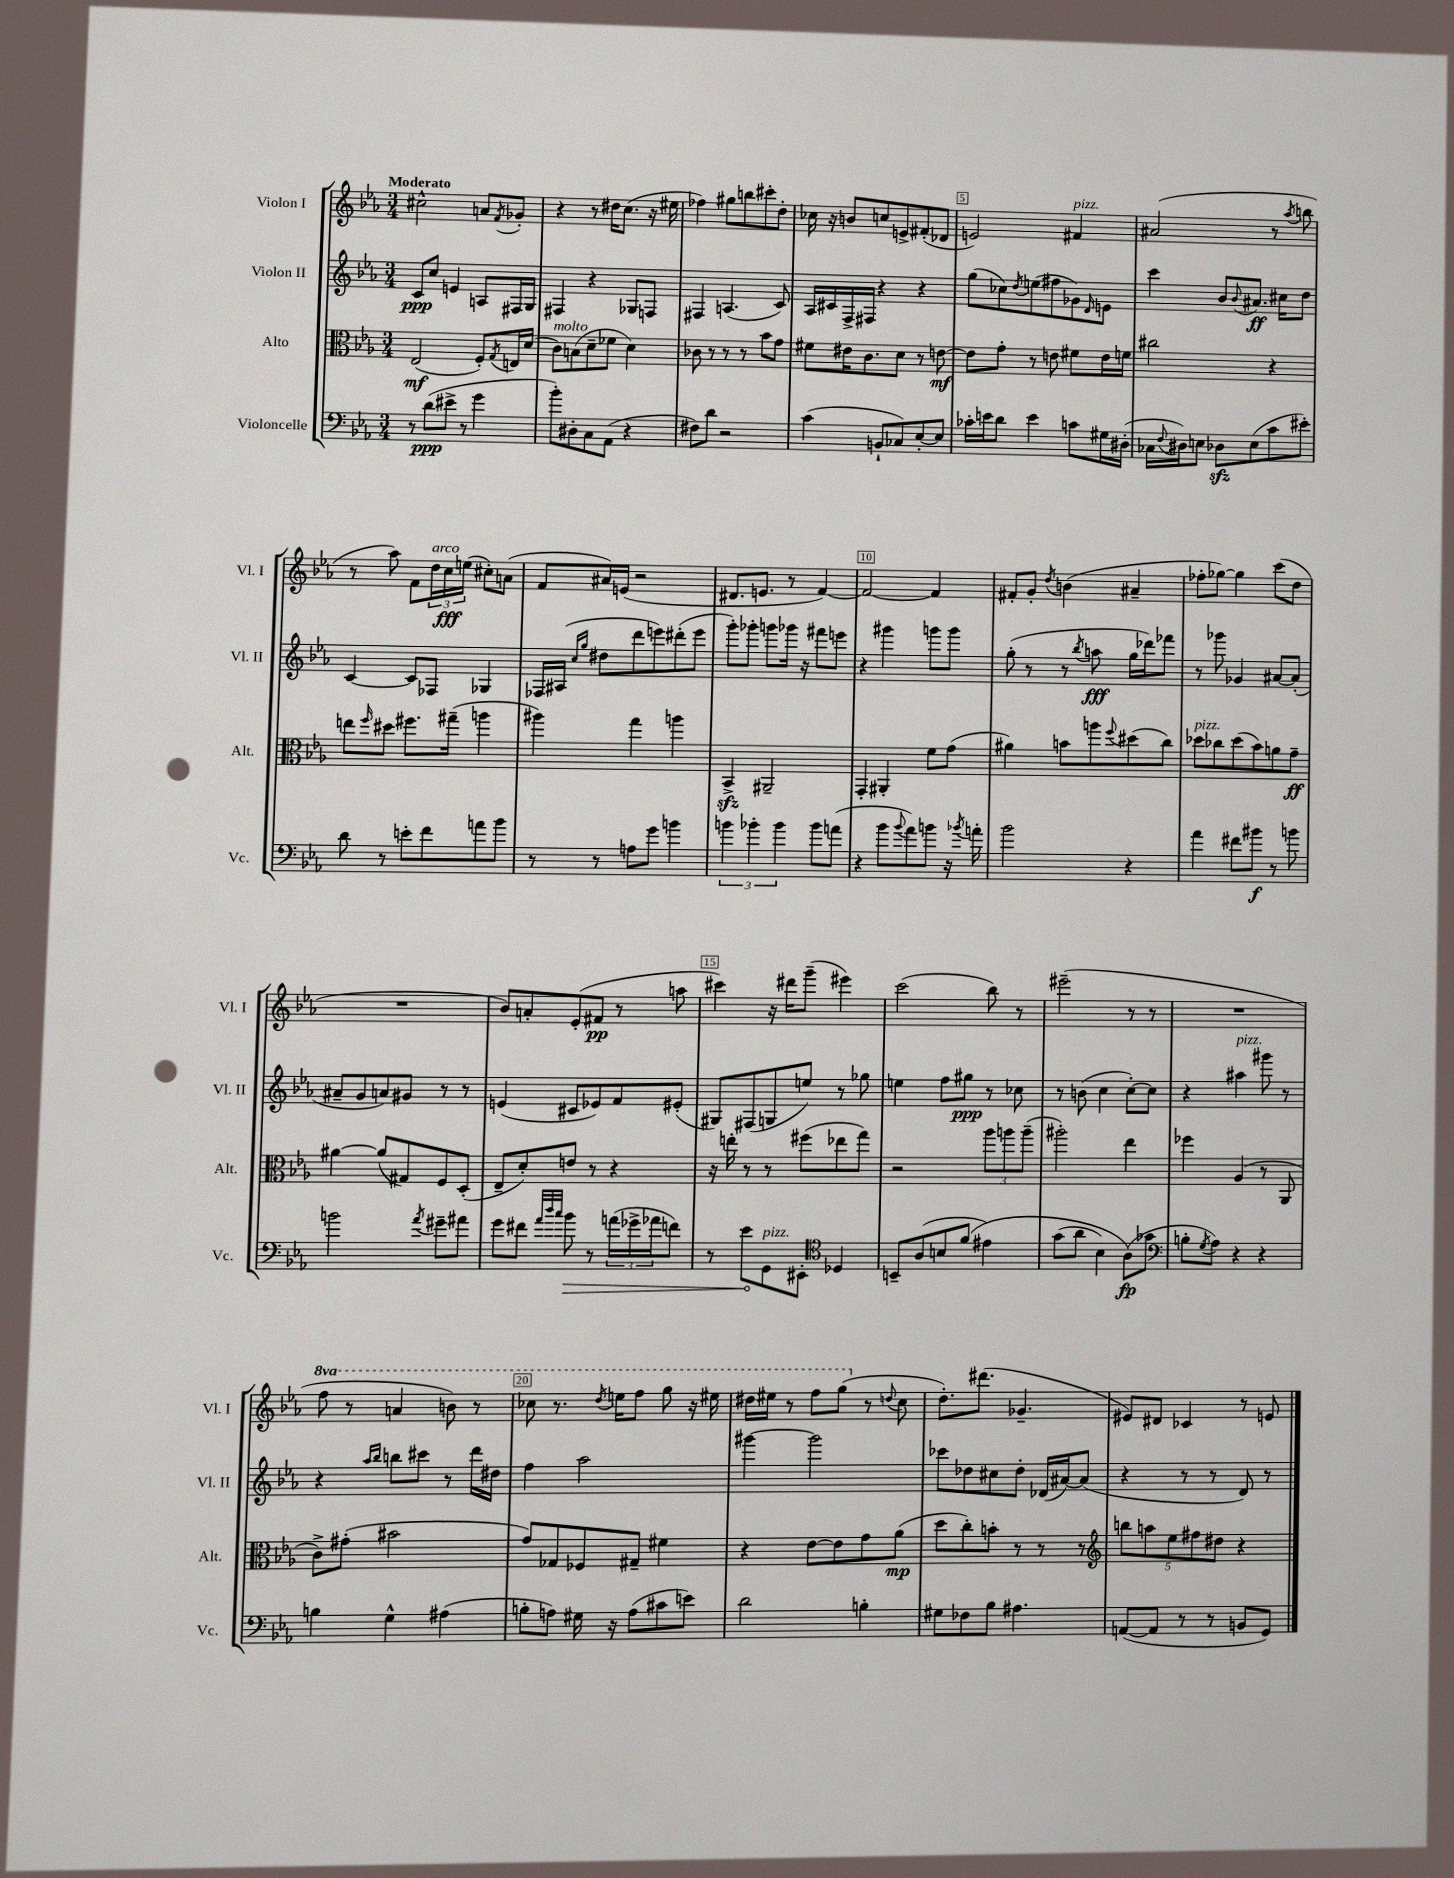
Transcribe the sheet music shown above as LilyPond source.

<<
\new StaffGroup <<
\new Staff = "s0" \with { instrumentName = "Violon I" shortInstrumentName = "Vl. I" } {
    \clef treble \key ees \major \numericTimeSignature \time 3/4 \set Staff.ottavationMarkups = #ottavation-simple-ordinals \tempo "Moderato"
    cis''2-^ a'8 \acciaccatura { f'8 } ges'8-. |
    r4 r8 dis''16 c''8.( r16 eis''16 |
    fes''4) gis''8 b''8 cis'''8-. d''8-. |
    ces''16 r16 b'8 c''8 e'8-> fis'8-.( des'8 |
    e'2) fis'4^\markup { \italic "pizz." } |
    ais'2( r8 \acciaccatura { aes''8 } b''8 |
    r8 aes''8) f'8 \tuplet 3/2 { d''16^\markup { \italic "arco" } c''16\fff e''16( } cis''8-.) a'8( |
    f'8 ais'16) e'16( r2 |
    dis'8. e'8. r8 f'4~) |
    f'2~ f'4 |
    fis'8-. g'8-. \acciaccatura { d''8 } b'4( ais'4-- |
    fes''8-. ges''8~) ges''4 c'''8( d''8 |
    R2. |
    bes'8) a'8-. ees'8-.( fis'8\pp r8 a''8 |
    cis'''4) r16 dis'''16 g'''8--( eis'''4) |
    c'''2( bes''8) r8 |
    eis'''2--( r8 r8 |
    R2. |
    \ottava #1 f'''8 r8 a''4 b''8) r8 |
    ces'''8 r8. \acciaccatura { d'''8 } e'''16 f'''8 g'''8 r16 eis'''16 |
    dis'''16 eis'''16 r8 f'''8 g'''8( \ottava #0 r8 \appoggiatura { d''!8 } c''8 |
    d''8.-.) dis'''8.( ges'4.-- |
    eis'8) dis'8 ces'4 r8 e'8 \bar "|." |
}
\new Staff = "s1" \with { instrumentName = "Violon II" shortInstrumentName = "Vl. II" } {
    \clef treble \key ees \major \numericTimeSignature \time 3/4
    c'8\ppp c''8 e'4 a8 fis16 g16 |
    fis4 r4 ges8 f8 |
    fis4 a4.( c'8) |
    aes16 cis'16 f16-> fis16 r4 r4 |
    g''8( ces''8) \acciaccatura { d''8 } e''8( fis''8 ges'8) \grace { d'16 } e'8 |
    c'''4 bes'8 \appoggiatura { bes'8 } ais'8.\ff cis''16 d''8 |
    c'4~ c'8 fes8 ges4 |
    fes16 ais16( \grace { c''16 g''16 } dis''8 d'''8 e'''8) dis'''8-.( e'''8 |
    g'''8-.) ges'''8-. g'''8 ges'''16 r16 fis'''8 e'''8 |
    r4 gis'''4 g'''8 g'''8 |
    g''8-.( r8 r8 \acciaccatura { bes''8 } a''8\fff g''16 des'''16) fes'''8 |
    r8 ges'''8 ges'4 ais'8~ ais'8-.( |
    ais'8-- g'8 a'8) gis'8 r8 r8 |
    e'4( cis'8 ees'8) f'8 eis'8-.( |
    gis8) fis8( g8 e''8) r8 ges''8 |
    e''4 f''8 gis''8\ppp r8 ces''8 |
    r8 b'8( c''4 c''8~-.) c''8 |
    r4 ais''4^\markup { \italic "pizz." } gis'''8 r8 |
    r4 \grace { aes''16 bes''16 } b''8 cis'''8 r8 d'''16 dis''16 |
    f''4 aes''2 |
    gis'''4~ gis'''2 |
    ces'''8 des''8 cis''8 des''8-. des'16( ais'16~) ais'8( |
    r4 r8 r8 d'8) r8 \bar "|." |
}
\new Staff = "s2" \with { instrumentName = "Alto" shortInstrumentName = "Alt." } {
    \clef alto \key ees \major \numericTimeSignature \time 3/4
    ees2\mf( f8-.) \acciaccatura { g8 } e16 d'16( |
    c'8^\markup { \italic "molto" }) b8( d'8-- fes'8 d'4) |
    ces'8 r8 r8 r8 bes'8 g'8 |
    fis'8 eis'16 c'8. d'8 r8 e'8~\mf |
    e'8 g'8-. r8 e'8 fis'8 e'16 f'16 |
    cis''2 r4 |
    e''8 \grace { f''16 } dis''8 fis''8. gis''16--( a''4 |
    ais''4) g''4 a''4 |
    bes,4->\sfz ais,2-- |
    g,4-. ais,4-. f'8 g'8( |
    ais'4) b'8 a''8 \appoggiatura { f''8 } dis''8( c''8) |
    des''8^\markup { \italic "pizz." } ces''8 des''8( bes'8) a'8 g'8--\ff |
    ais'4~ ais'8( gis8) f8 d8-.( |
    ees8-- d'8-.) e'8 r8 r4 |
    r16 e''16-. r8 r8 fis''8( ees''8 g''8) |
    r2 \tuplet 3/2 { aes''8 a''8 a''8--( } |
    ais''2-.) ees''4 |
    fes''4 aes4( r8 aes,8 |
    c'8->) gis'8-.( bis'2 |
    g'8) ges8 fes8 gis8-- fis'4 |
    r4 ees'8~ ees'8 g'8 aes'8\mp( |
    d''8 c''8-.) b'8-. r8 r8 r8 |
    \clef treble \tuplet 5/4 { b''8 a''8 ees''8 fis''8 dis''8 } r4 \bar "|." |
}
\new Staff = "s3" \with { instrumentName = "Violoncelle" shortInstrumentName = "Vc." } {
    \clef bass \key ees \major \numericTimeSignature \time 3/4
    r8 d'8\ppp( eis'8-> r8 g'4 |
    bes'8-.) dis8-. c8 aes,8( r4 |
    fis8) d'8 r2 |
    c'4( b,8-! ces8) ees8~-. ees8 |
    ces'16-. e'16 d'8 e'4 c'8 gis16 dis16-.( |
    ces16 \appoggiatura { f8 } dis16) e8 des8\sfz e8( c'8 eis'8-.) |
    d'8 r8 e'8-. f'8 a'8 bes'8 |
    r8 r8 a8 g'8 b'4 |
    \tuplet 3/2 { b'4 bes'4-. bes'4 } bes'8 a'8( |
    r4 bes'8 \appoggiatura { bes'8 } aes'8) b'8 r16 \acciaccatura { bes'8 } a'16-. |
    bes'2 r4 |
    aes'4 fis'8 bis'8\f r8 b'8 |
    b'2 \acciaccatura { aes'8 } gis'8-- ais'8 |
    g'8 fis'8 \grace { aes'32 d''32 c''32 } \once \override Hairpin.circled-tip = ##t bes'8\> r8 \tuplet 3/2 { a'16( ges'16-> aes'16 } f'8) |
    r8 ees'8\! g,8^\markup { \italic "pizz." } eis,8-. \clef tenor des4 |
    b,8-- aes8( b8 f'8\( eis'4) |
    g'8( aes'8 bes4) aes8\fp(\) ges'8 |
    \clef bass b8-. \acciaccatura { g8 } aes8) r4 r4 |
    b4 g4-^ ais4( |
    b8-. a8) gis16 r16 a8( cis'8 e'8) |
    d'2 b4-. |
    gis8 fes8 bes8 ais4. |
    a,8~( a,8 r8 r8 b,8 g,8) \bar "|." |
}
>>
>>
\layout { \context { \Score \override BarNumber.break-visibility = ##(#f #t #t) barNumberVisibility = #(every-nth-bar-number-visible 5) \override BarNumber.stencil = #(make-stencil-boxer 0.1 0.3 ly:text-interface::print) } }
